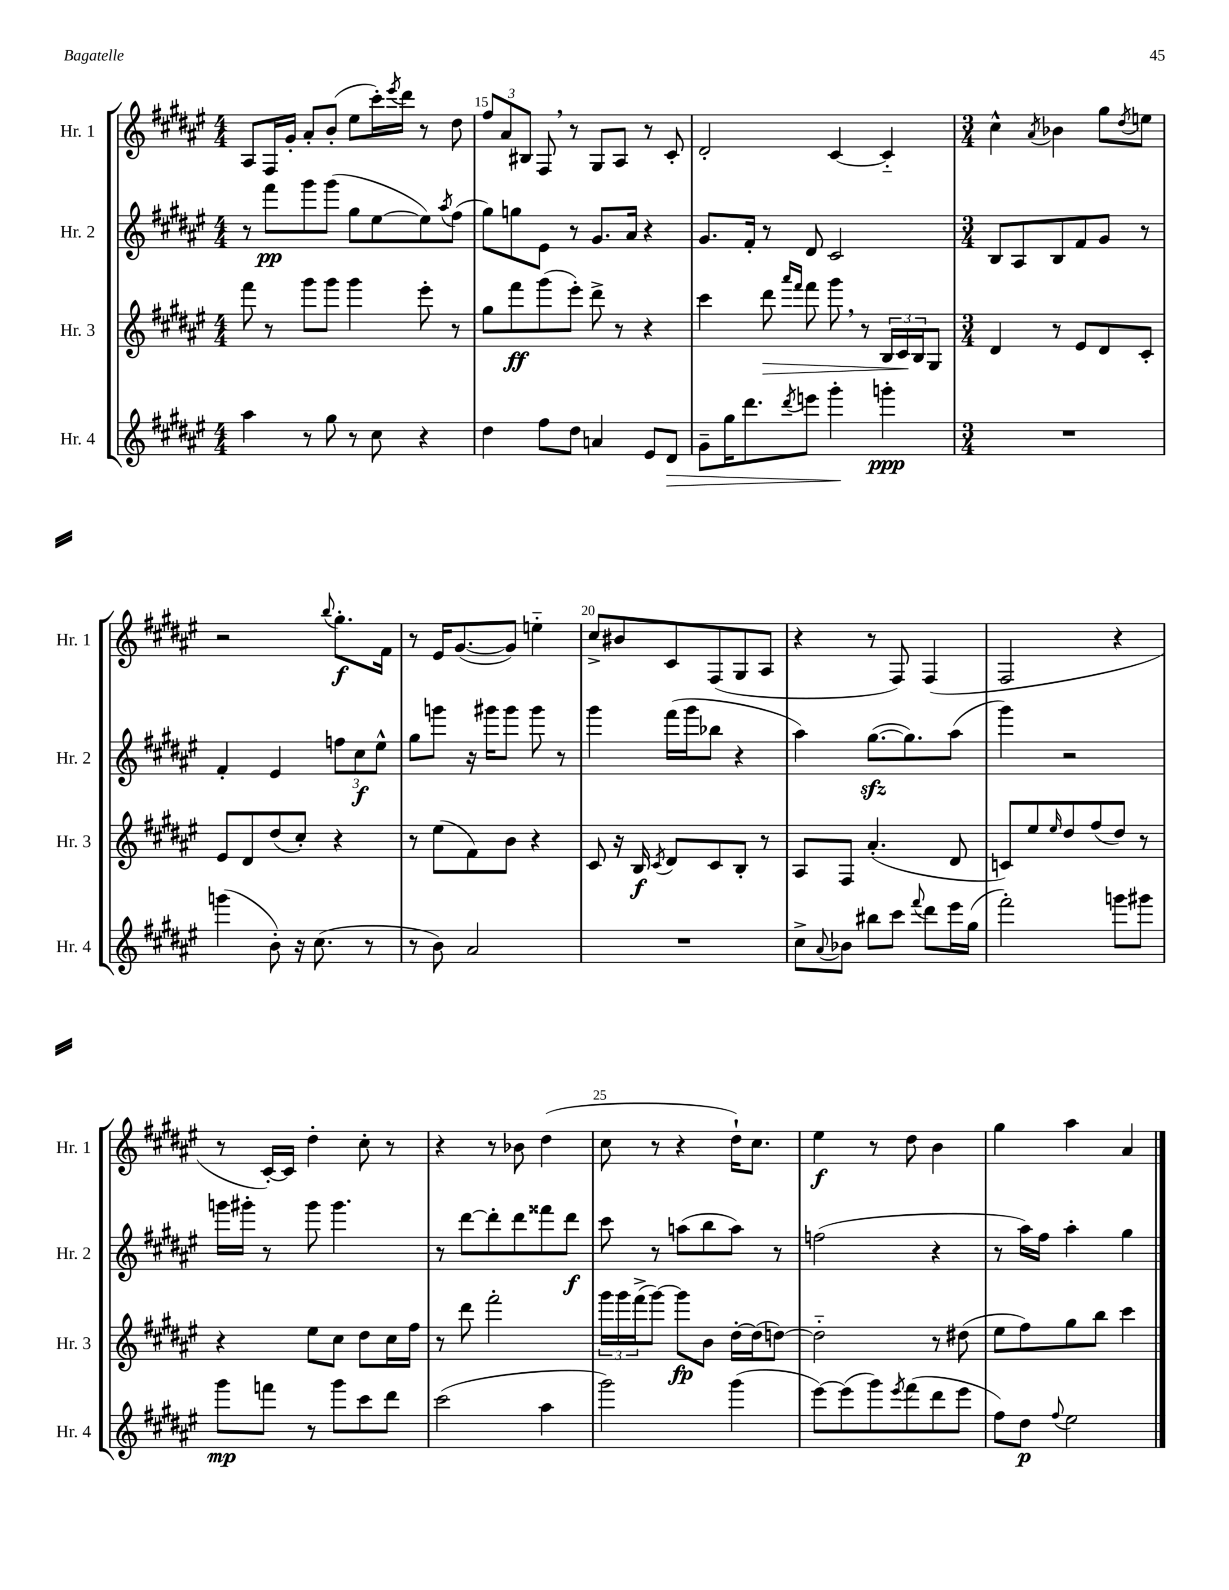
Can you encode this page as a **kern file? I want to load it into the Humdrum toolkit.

**kern	**kern	**kern	**kern
*staff4	*staff3	*staff2	*staff1
*clefG2	*clefG2	*clefG2	*clefG2
*k[f#c#g#d#a#e#]	*k[f#c#g#d#a#e#]	*k[f#c#g#d#a#e#]	*k[f#c#g#d#a#e#]
*M4/4	*M4/4	*M4/4	*M4/4
4aa#	8fff#	8r	8A#
.	8r	8fff#	16F#
.	.	.	16g#'
8r	8ggg#	8ggg#	8a#'
8gg#	8ggg#	(8ggg#	(8b'
8r	4ggg#	8gg#	8ee#
8cc#	.	[8ee#	16ccc#')
.	.	.	8qeee#
.	.	.	16ddd#
4r	8eee#'	8ee#])	8r
.	.	8qaa#	.
.	8r	(8ff#	8dd#
=	=	=	=
4dd#	8gg#	8gg#)	12ff#
.	.	.	12a#
.	8fff#	8gg	.
.	.	.	12B#
8ff#	(8ggg#	8e#	8F#
8dd#	8eee#')	8r	8r
4a	8ddd#^	8.g#	8G#
.	8r	.	8A#
.	.	16a#	.
8e#	4r	4r	8r
8d#	.	.	8c#'
=	=	=	=
8g#~	4ccc#	8.g#	2d#'
16gg#	.	.	.
8.ddd#	.	16f#'	.
.	8ddd#	8r	.
.	16qqaaa#	.	.
8qddd#	16qqfff#	.	.
8eee	8fff#	8d#	.
4ggg#'	8ggg#	2c#	[4c#
.	8r	.	.
4ggg'	24B	.	4c#'~]
.	24c#	.	.
.	24B	.	.
.	8G#	.	.
=	=	=	=
*M3/4	*M3/4	*M3/4	*M3/4
2.r	4d#	8B	4cc#^^
.	.	8A#	.
.	.	.	8qa#
.	8r	8B	4b-
.	8e#	8f#	.
.	8d#	8g#	8gg#
.	.	.	8qdd#
.	8c#'	8r	8ee
=	=	=	=
(4ggg	8e#	4f#'	2r
.	8d#	.	.
8b')	(8dd#	4e#	.
16r	8cc#')	.	.
(8.cc#	.	.	.
.	.	.	8qqbb
.	4r	12ff	8.gg#'
.	.	12cc#	.
8r	.	.	.
.	.	12ee#^^	.
.	.	.	16f#
=	=	=	=
8r	8r	8gg#	8r
8b)	(8ee#	8ggg	16e#
.	.	.	([8.g#
2a#	8f#)	16r	.
.	.	16ggg#	.
.	8b	8ggg#	8g#])
.	4r	8ggg#	4ee'~
.	.	8r	.
=	=	=	=
2.r	8c#	4ggg#	8cc#^
.	16r	.	8b#
.	16B	.	.
.	8qc#	.	.
.	8d#	(16fff#	8c#
.	.	16ggg#	.
.	8c#	8bb-	(8F#
.	8B'	4r	8G#
.	8r	.	8A#
=	=	=	=
8cc#^	8A#	4aa#)	4r
8qqa#	.	.	.
8b-	8F#	.	.
8bb#	(4.a#'	([8.gg#	8r
8ccc#	.	.	8F#)
.	.	8.gg#])	.
8qqfff#	.	.	.
8ddd#	.	.	(4F#
16eee#	8d#	(8aa#	.
(16gg#	.	.	.
=	=	=	=
2fff#')	8c)	4ggg#)	2F#
.	8ee#	.	.
.	16qqee#	.	.
.	8dd#	2r	.
.	(8ff#	.	.
8ggg	8dd#)	.	4r
8ggg#	8r	.	.
=	=	=	=
8ggg#	4r	16ggg	8r
.	.	16ggg#'	.
8fff	.	8r	[16c#')
.	.	.	16c#]
8r	8ee#	8ggg#	4dd#'
8ggg#	8cc#	4.ggg#	.
8ccc#	8dd#	.	8cc#'
8ddd#	16cc#	.	8r
.	16ff#	.	.
=	=	=	=
(2ccc#	8r	8r	4r
.	8ddd#	[8ddd#	.
.	2fff#'	8ddd#']	8r
.	.	8ddd#	8b-
4aa#	.	8fff##	(4dd#
.	.	8ddd#	.
=	=	=	=
2ggg#)	24ggg#	8ccc#	8cc#
.	24ggg#	.	.
.	(24fff#^	.	.
.	[8ggg#)	8r	8r
.	8ggg#]	(8aa	4r
.	8b	8bb	.
(4ggg#	[16dd#'	8aa)	16dd#`)
.	(16dd#]	.	8.cc#
.	[8dd)	8r	.
=	=	=	=
[8eee#)	2dd'~]	(2ff	4ee#
(8eee#]	.	.	.
8ggg#)	.	.	8r
8qeee#	.	.	.
(8fff#	.	.	8dd#
8ddd#	8r	4r	4b
8eee#	(8dd#	.	.
=	=	=	=
8ff#)	8ee#	8r	4gg#
8dd#	8ff#)	16aa#)	.
.	.	16ff#	.
8qqff#	.	.	.
2ee#	8gg#	4aa#'	4aa#
.	8bb	.	.
.	4ccc#	4gg#	4a#
==	==	==	==
*-	*-	*-	*-
